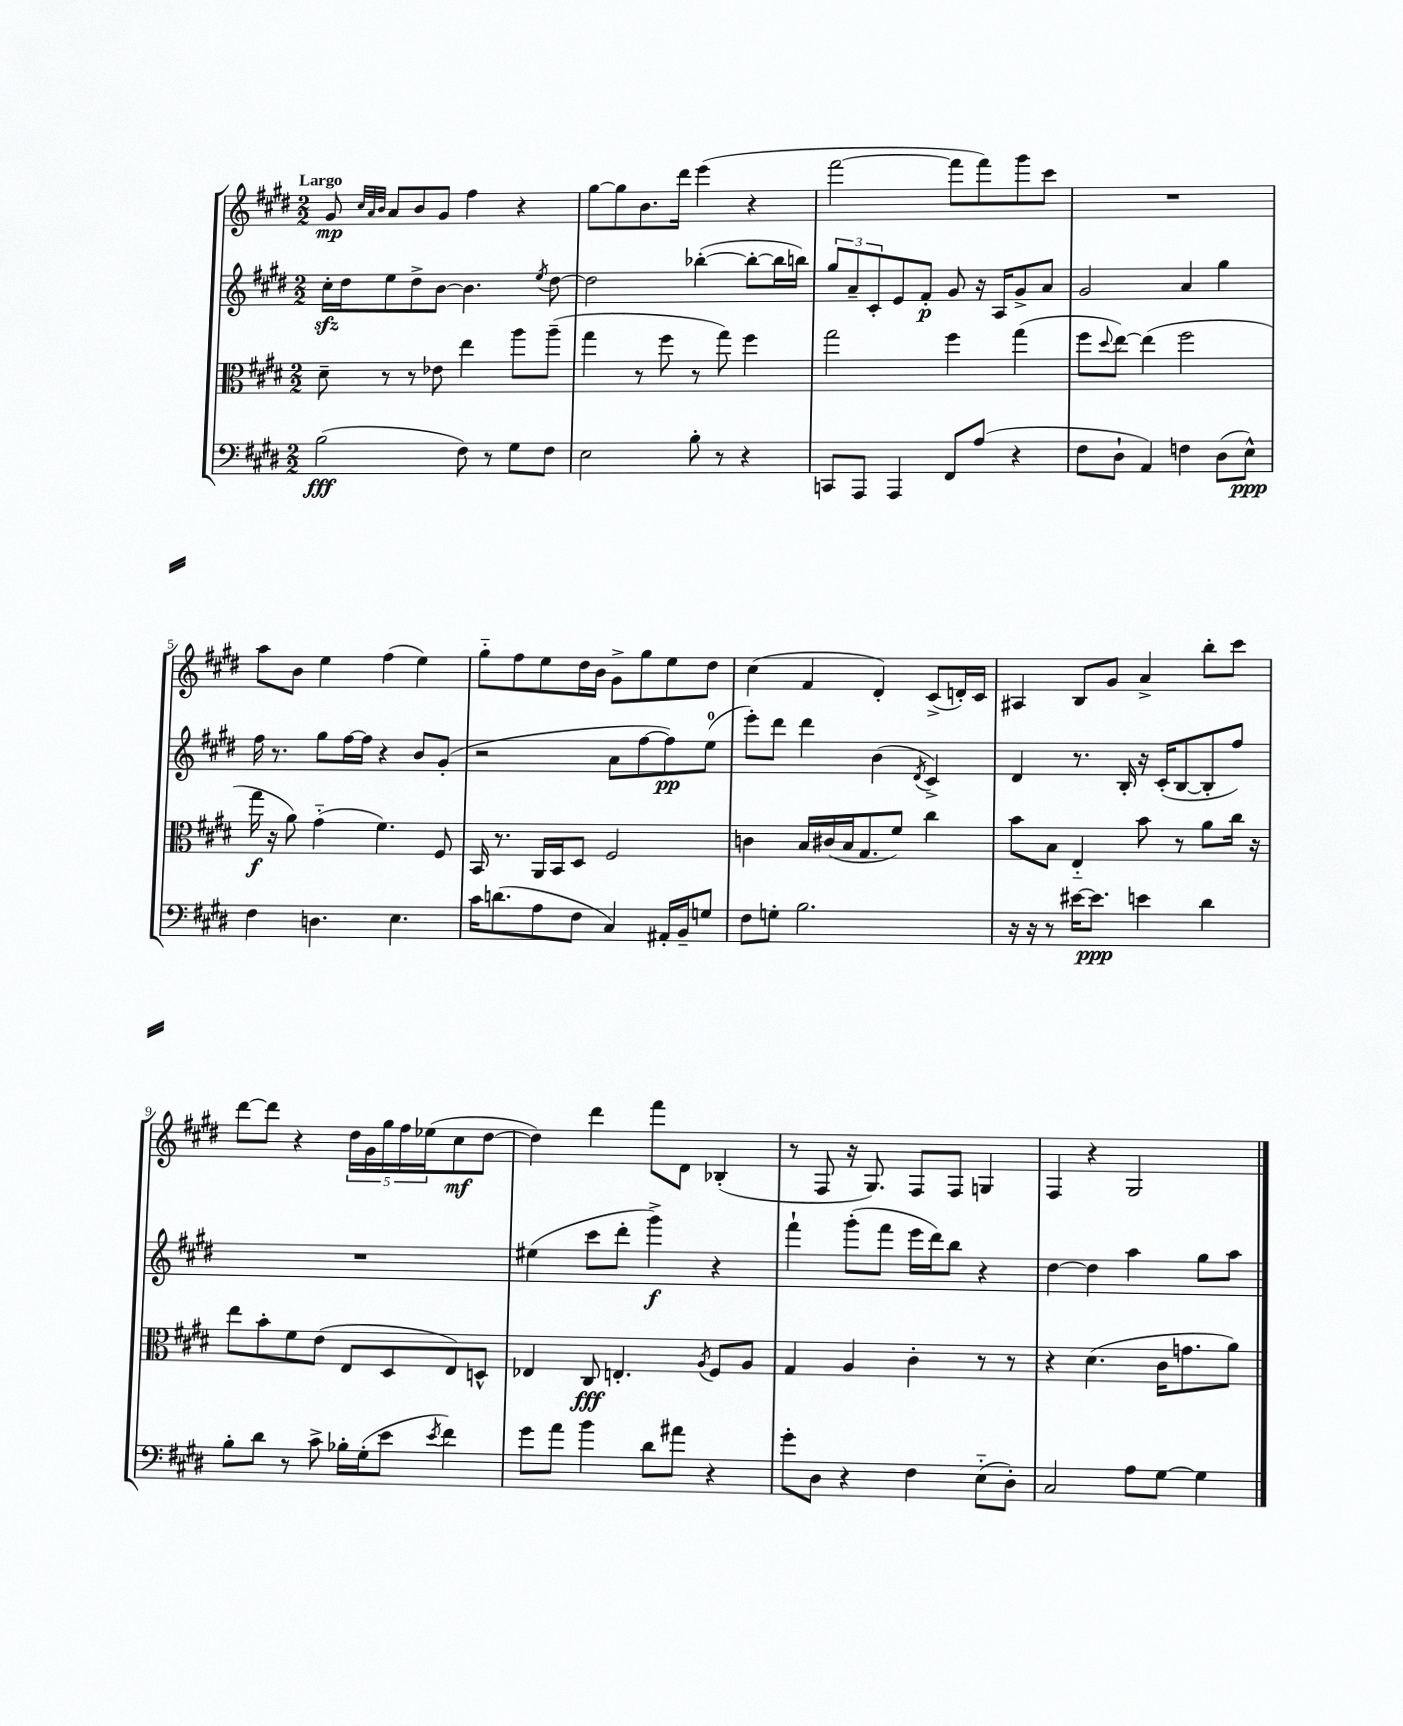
<<
\new StaffGroup <<
\new Staff = "s0" {
    \clef treble \key e \major \numericTimeSignature \time 2/2 \tempo "Largo"
    gis'8\mp \grace { cis''32 a'32 b'32 } a'8 b'8 gis'8 fis''4 r4 |
    gis''8~ gis''8 b'8. dis'''16 e'''4( r4 |
    fis'''2~ fis'''8 fis'''8) gis'''8 cis'''8 |
    R1 |
    a''8 b'8 e''4 fis''4( e''4) |
    gis''8-_ fis''8 e''8 dis''16 b'16 gis'8-> gis''8 e''8 dis''8 |
    cis''4( fis'4 dis'4-.) cis'8->( d'16-.) cis'16 |
    ais4 b8 gis'8 a'4-> b''8-. cis'''8 |
    dis'''8~ dis'''8 r4 \tuplet 5/4 { dis''16 gis'16 gis''16 fis''16 ees''16( } cis''8\mf dis''8~ |
    dis''4) dis'''4 fis'''8 dis'8 bes4-.( |
    r8 fis8 r16 gis8.) fis8 fis8 g4 |
    fis4 r4 gis2 \bar "|." |
}
\new Staff = "s1" {
    \clef treble \key e \major \numericTimeSignature \time 2/2
    cis''16-.\sfz dis''16 e''8 dis''8-> b'8~ b'4. \acciaccatura { e''8 } dis''8~ |
    dis''2 bes''4~-.( bes''8~-. bes''16 b''16) |
    \tuplet 3/2 { gis''8 a'8-- cis'8-. } e'8 fis'8-.\p gis'8 r16 a16 gis'8-> a'8 |
    gis'2 a'4 gis''4 |
    fis''16 r8. gis''8 fis''16~ fis''16 r4 b'8 gis'8-.( |
    r2 a'8 fis''8~ fis''8\pp) e''8-0( |
    e'''8-.) dis'''8 dis'''4 b'4( \acciaccatura { dis'8 } cis'4->) |
    dis'4 r8. b16-. r16 cis'16-.( b8~ b8-. fis''8) |
    R1 |
    eis''4( cis'''8 dis'''8-. gis'''4->\f) r4 |
    fis'''4-! gis'''8-.( fis'''8 e'''16 dis'''16) b''8 r4 |
    dis''4~ dis''4 a''4 gis''8 a''8 \bar "|." |
}
\new Staff = "s2" {
    \clef alto \key e \major \numericTimeSignature \time 2/2
    dis'8-- r8 r8 ees'8 e''4 a''8 a''8--( |
    gis''4 r8 fis''8 r8 gis''8) fis''4 |
    gis''2 fis''4 gis''4( |
    fis''8 \appoggiatura { dis''8 } e''8~) e''4( fis''2 |
    gis''16\f r16 a'8) gis'4-_( fis'4.) fis8 |
    b,16 r8. a,16 b,16 dis8 fis2 |
    c'4 b16 cis'16( b16 gis8. fis'8) cis''4 |
    b'8 b8 e4-_ b'8 r8 a'8 cis''16 r16 |
    e''8 b'8-. fis'8 e'8( e8 dis8 e8) d8-^ |
    ees4 cis8\fff e4.-. \acciaccatura { a8 } fis8 a8 |
    gis4 a4 cis'4-. r8 r8 |
    r4 dis'4.( cis'16 g'8. a'8) \bar "|." |
}
\new Staff = "s3" {
    \clef bass \key e \major \numericTimeSignature \time 2/2
    b2\fff( fis8) r8 gis8 fis8 |
    e2 b8-. r8 r4 |
    c,8 a,,8 a,,4 fis,8 a8( r4 |
    fis8 dis8-! a,4) f4 dis8( e8-^\ppp) |
    fis4 d4. e4. |
    cis'16 d'8.( a8 fis8 cis4) ais,16-. b,16-- g8 |
    fis8 g8-. b2. |
    r16 r16 r8 eis'16~ eis'8.\ppp e'4 dis'4 |
    b8-. dis'8 r8 cis'8-> bes16-. gis16-.( e'8 \acciaccatura { e'8 } fis'4) |
    gis'8 a'8 b'4 dis'8 ais'8 r4 |
    gis'8-. dis8 r4 fis4 e8-_( dis8-.) |
    cis2 a8 gis8~ gis4 \bar "|." |
}
>>
>>
